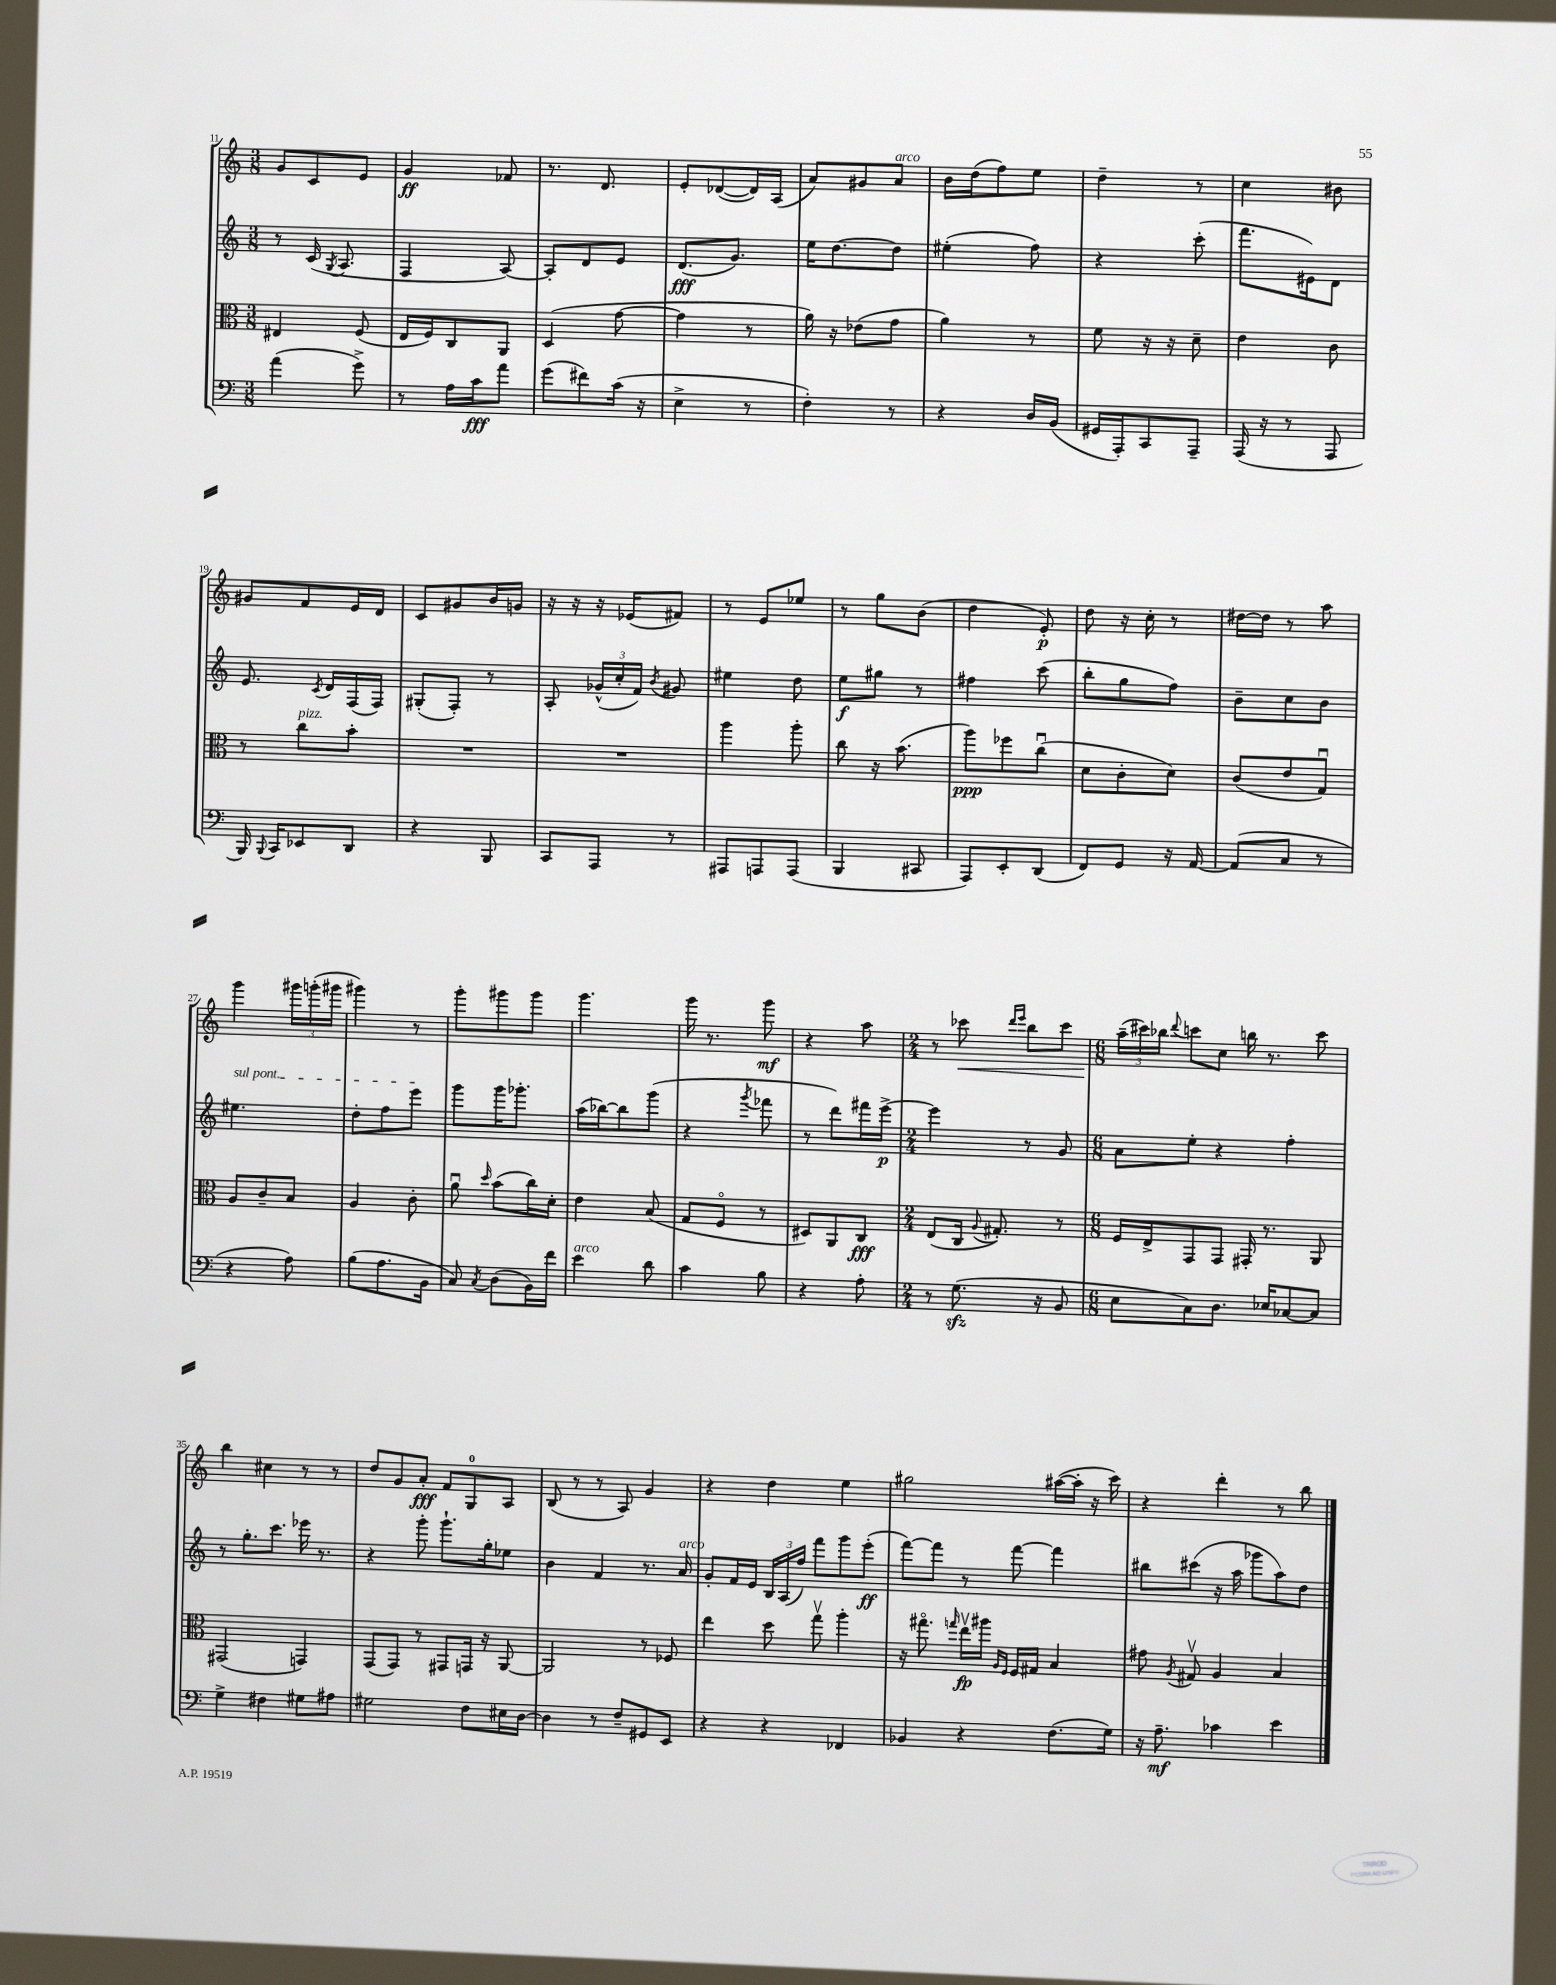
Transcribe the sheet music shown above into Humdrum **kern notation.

**kern	**kern	**kern	**kern
*staff4	*staff3	*staff2	*staff1
*clefF4	*clefC3	*clefG2	*clefG2
*k[]	*k[]	*k[]	*k[]
*M3/8	*M3/8	*M3/8	*M3/8
(4a	4E#	8r	8g
.	.	(16c	8c
.	.	8qG	.
.	.	8.A	.
8g^)	(8F	.	8e
=	=	=	=
8r	16E	4F	4g
.	16F)	.	.
16A	8C	.	.
16c	.	.	.
8a	8AA	[8A)	8f-
=	=	=	=
(8g	(4D	8A']	8.r
8f#)	.	8d	.
.	.	.	8.d
(16c	[8g	8e	.
16r	.	.	.
=	=	=	=
4E^	4g]	(8.d	8e'
.	.	.	([8d-
.	.	8.g)	.
8r	8r	.	16d-])
.	.	.	(16A
=	=	=	=
4F')	16a)	16ee	8a)
.	16r	[8.dd	.
.	(8e-	.	8g#
8r	8g	8dd]	8a
=	=	=	=
4r	4a)	(4ee#'	16b
.	.	.	(16dd
.	.	.	8ff)
16D	8r	8ff)	8ee
(16BB	.	.	.
=	=	=	=
16GG#	8f	4r	4dd~
16AAA')	.	.	.
8CC	16r	.	.
.	16r	.	.
8AAA~	8d~	(8ccc'	8r
=	=	=	=
(16AAA	4e	8.fff	4cc
16r	.	.	.
8r	.	.	.
.	.	16e#)	.
8AAA	8c	8d	8b#
=	=	=	=
16BBB)	8r	8.e	8g#
8qqBBB	.	.	.
16CC	.	.	.
8EE-	8cc	.	8f
.	.	8qc	.
.	.	16d	.
8DD	8b'	(16F	16e
.	.	16F)	16d
=	=	=	=
4r	4.r	(8G#'	8c
.	.	8F')	8g#
8BBB	.	8r	16b
.	.	.	16g
=	=	=	=
8CC	4.r	8A'	16r
.	.	.	16r
8AAA	.	(24g-^^	16r
.	.	24cc'	.
.	.	.	(16e-
.	.	24f)	.
.	.	8qb	.
8r	.	8g#	8f#)
=	=	=	=
8AAA#	4aa	4ee#	8r
8AAA	.	.	8e
(8AAA	8aa'	8dd	8ee-
=	=	=	=
4BBB	8cc	8ee	8r
.	16r	8gg#	8gg
.	(8.b	.	.
8CC#	.	8r	(8b
=	=	=	=
8AAA)	8aa)	4ff#	4dd
8EE'	8ff-	.	.
(8DD	(8ccu	(8ccc	8e')
=	=	=	=
8FF)	8d	8bb'	8dd
8GG	8c'	8gg	16r
.	.	.	16cc'
16r	8d)	8ff)	8r
[16AA	.	.	.
=	=	=	=
(8AA]	(8c	8b~	[16dd#
.	.	.	16dd#]
8C	8e	8cc	8r
8r	8Gu)	8b	8aa
=	=	=	=
4r	8A	4.ee#	4ggg
.	8c~	.	.
8A)	8B	.	24ggg#
.	.	.	(24ggg'
.	.	.	24ggg#
=	=	=	=
(8B	4A	8dd'	4ggg#)
8.A	.	8ff	.
.	8c'	8eee	8r
16BB	.	.	.
=	=	=	=
8C)	8au	8ggg	8ggg'
8qC	16qqdd	.	.
(8D	(8b	16ggg	8ggg#
.	.	8.ggg-'	.
16BB)	16cc)	.	8ggg#
16f	16d'	.	.
=	=	=	=
4e	4e	(16aa	4.ggg
.	.	[16bb-)	.
.	.	8bb-]	.
8d	(8B	(8ggg	.
=	=	=	=
4c	8G	4r	16ggg
.	.	.	8.r
.	8Fo	.	.
.	.	8qggg	.
8B	8r	8fff-	8ggg
=	=	=	=
4r	8D#)	8r	4r
.	8AA	8ddd)	.
8A'	8C	16fff#	8aa
.	.	[16eee^	.
=	=	=	=
*M2/4	*M2/4	*M2/4	*M2/4
8r	(8E	4eee]	8r
(8.G	16C	.	8ccc-
.	8qqA	.	.
.	8.G#')	.	.
.	.	.	16qqddd
.	.	.	16qqeee
.	.	8r	8bb
16r	.	.	.
8BB	8r	8g	8ccc-
=	=	=	=
*M6/8	*M6/8	*M6/8	*M6/8
8E	16F	8a	(24aa~
.	.	.	24ccc#)
.	16E^	.	.
.	.	.	24bb-
.	.	.	8qqddd
8C)	8GG	8ee'	8ccc
8.D	8GG	4r	8cc
.	16GG#'	.	16bb
16E-	8.r	.	8.r
[8C-	.	4ff'	.
8C-]	8AA	.	8ccc
=	=	=	=
4G^	(2GG#	8r	4bb
.	.	8.gg'	.
4F#	.	.	4cc#
.	.	8.ccc	.
8G#	4GG)	16eee-	8r
.	.	8.r	.
8A#	.	.	8r
=	=	=	=
2G#	(8GG	4r	8dd
.	8GG)	.	8g
.	8r	8ggg'	8a'
.	8GG#	8.ggg`	8f
8F	16GG	.	8G
.	16r	16gg'	.
16E#	[8AA	8ee-	8A
[16D	.	.	.
=	=	=	=
4D]	2AA]	4b	(8B
.	.	.	8r
8r	.	4f	8r
8F~	.	.	8A)
8GG#	8r	8.r	4g
8EE	8F-	.	.
.	.	16a	.
=	=	=	=
4r	4ee	8g'	4r
.	.	16f	.
.	.	16e	.
4r	8dd	24B	4dd
.	.	(24A	.
.	.	24ff)	.
.	8ggv	8fff	.
4FF-	4aa'	8ggg	4ee
.	.	(8eee'	.
=	=	=	=
4BB-	16r	[8fff)	2gg#
.	8.gg#o	.	.
.	.	8fff]	.
.	16qqgg	.	.
4r	16eev	8r	.
.	16aa#	.	.
.	16qqA	.	.
.	16qqF	.	.
.	16F	[8fff	.
.	16G#	.	.
(8.F	4B	4fff]	([16aa#
.	.	.	16aa#']
.	.	.	16r
16G)	.	.	16ccc)
=	=	=	=
16r	8g#	8bb#	4r
8.A~	.	.	.
.	8qA	.	.
.	8G#v	(8ccc#	.
4c-	4A	16r	4ddd'
.	.	16aa	.
.	.	8ggg-	.
4e	4B	8aa)	8r
.	.	8dd	8bb
==	==	==	==
*-	*-	*-	*-
